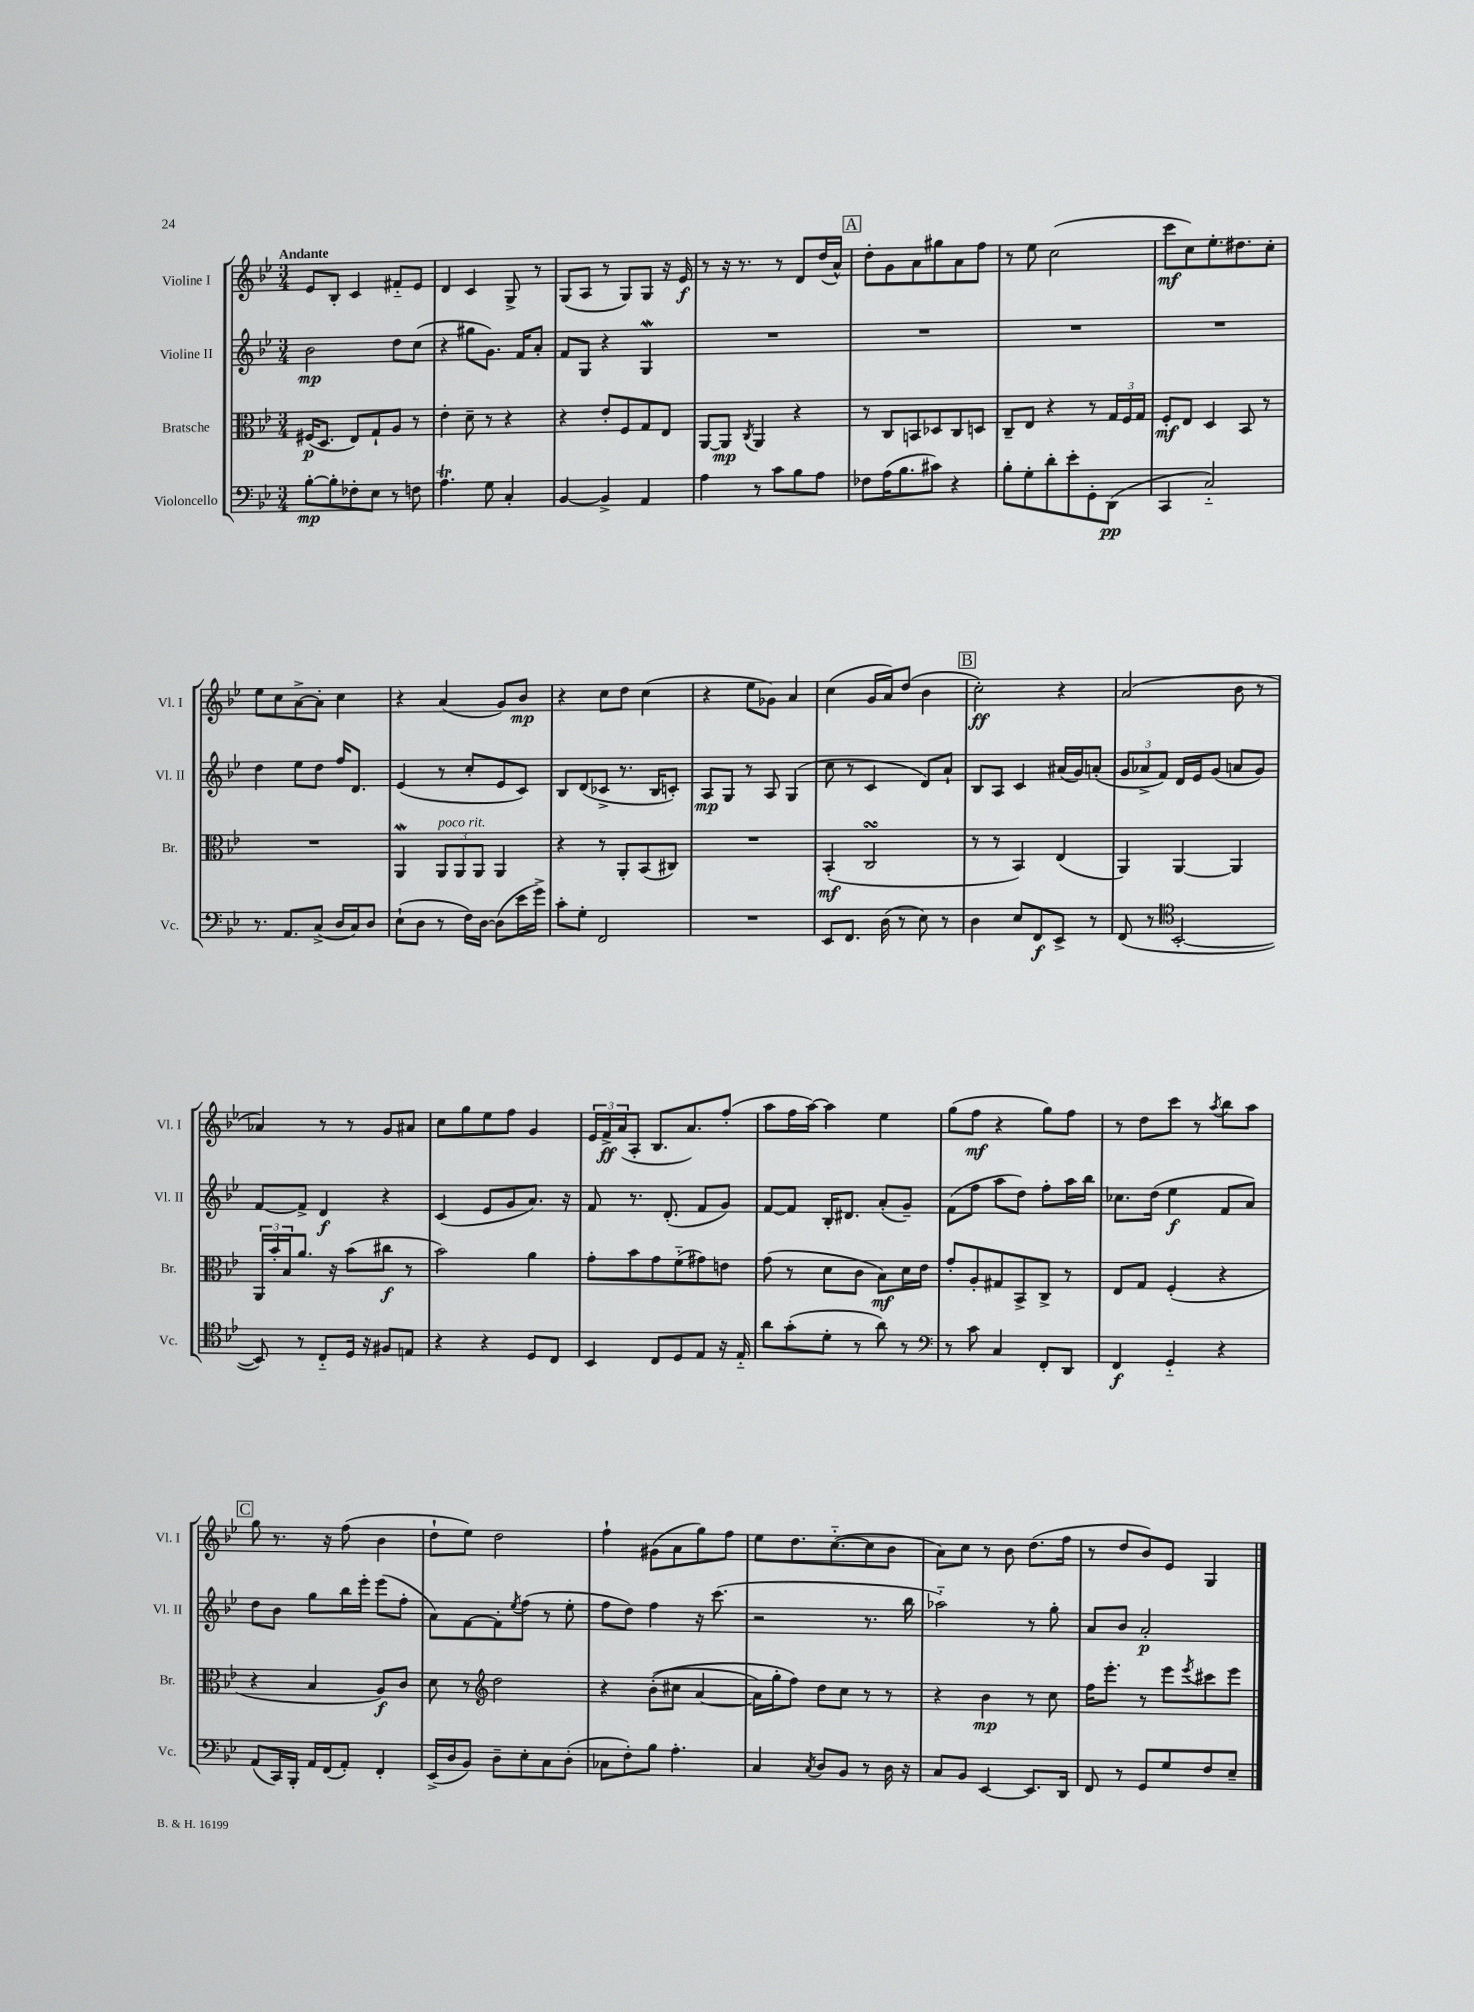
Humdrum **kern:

**kern	**kern	**kern	**kern
*staff4	*staff3	*staff2	*staff1
*clefF4	*clefC3	*clefG2	*clefG2
*k[b-e-]	*k[b-e-]	*k[b-e-]	*k[b-e-]
*M3/4	*M3/4	*M3/4	*M3/4
[8B-'	(16F#	2b-	8e-
.	8.D	.	.
8B-']	.	.	8B-'
8F-'	8E-)	.	4c
8E-	8G`	.	.
8r	8A	8dd	8f#'~
8F	8r	(8cc	8e-
=	=	=	=
4.A	4e-'	4r	4d
.	8d~	8gg#	4c
8G	8r	8.g)	.
4C'	4r	.	8G^
.	.	16f	.
.	.	8a'	8r
=	=	=	=
[4BB-	4r	8f	(8G
.	.	8G	8A
4BB-^]	8e-'	4r	8r
.	8F	.	8G)
4AA	8G	4G	8G
.	8E-	.	16r
.	.	.	16e-
=	=	=	=
4A	[8AA	2.r	8r
.	8AA]	.	16r
.	.	.	8.r
.	8qC	.	.
8r	4AA	.	.
8c	.	.	8r
8B-	4r	.	8d
8A	.	.	(16dd
.	.	.	16a^^)
=	=	=	=
8F-	8r	2.r	8dd'
(16A	8C	.	8g
8.B-	.	.	.
.	8BB	.	8a
8c#)	8D-	.	8gg#
4r	8C	.	8a
.	8D	.	8ff
=	=	=	=
8B-'	8C~	2.r	8r
8G'	8E-	.	8ee-
8d'	4r	.	(2cc
8e-'	.	.	.
8GG'	8r	.	.
(8DD	24G	.	.
.	24F	.	.
.	24G	.	.
=	=	=	=
4CC	8F'	2.r	8ccc
.	8E-	.	8cc)
2C'~)	4D	.	8.ee-'
.	.	.	8.dd#
.	8BB-	.	.
.	8r	.	8cc'
=	=	=	=
8.r	2.r	4dd	8ee-
.	.	.	8cc
8.AA	.	.	.
.	.	8ee-	[8a^
(8C^	.	8dd	8a']
16D	.	16ff	4cc
16C)	.	8.d	.
8D	.	.	.
=	=	=	=
(8E-`	4AA	(4e-	4r
8D	.	.	.
8r	12AA	8r	(4a
.	12AA	.	.
16F)	.	8cc'	.
.	12AA	.	.
[16D	.	.	.
(8D]	4AA	8e-	8g)
16e-	.	8c)	8b-
16g^)	.	.	.
=	=	=	=
8c'	4r	8B-	4r
8G'	.	(8d	.
2FF	8r	8c-^	8cc
.	8AA'	8.r	8dd
.	(8BB-	.	(4cc
.	.	16B-	.
.	8C#)	8c')	.
=	=	=	=
2.r	2.r	8A	4r
.	.	8G	.
.	.	8r	8ee-
.	.	8A	8g-)
.	.	(4G	4a
=	=	=	=
8EE-	(4BB-'	8cc	(4cc
8.FF	.	8r	.
.	2C	4c	16g
(16D	.	.	16a)
8r	.	.	(8dd
8E-)	.	8d)	4b-
8r	.	8a`	.
=	=	=	=
4D	8r	8B-	2cc')
.	8r	8A	.
8E-	4BB-)	4c	.
8FF	.	.	.
8EE-^	(4E-	(16a#	4r
.	.	16g)	.
8r	.	(8a'	.
=	=	=	=
(8FF	4AA)	12g	(2a
.	.	12a-^	.
8r	.	.	.
.	.	12f)	.
*clefC4	*	*	*
[2BB-'	[4AA	16d	.
.	.	16e-	.
.	.	(8g	.
.	4AA]	8a	8b-
.	.	8g)	8r
=	=	=	=
8BB-])	24AA	[8f	4a-)
.	24b-'	.	.
.	24B-	.	.
8r	8.a	8f^]	.
8C'~	.	4d	8r
.	16r	.	.
16D	(8b-	.	8r
16r	.	.	.
8F#	8cc#	4r	8g
8E	8r	.	8a#
=	=	=	=
4r	2b-)	(4c	8cc
.	.	.	8gg
4r	.	8e-	8ee-
.	.	8g	8ff
8D	4a	8.a)	4g
8C	.	.	.
.	.	16r	.
=	=	=	=
4BB-	8g'	8f	24e-
.	.	.	24f^
.	.	.	(24a
.	8b-	8.r	8A'
8C	8g	.	8.B-
.	.	(8.d'	.
8D	(8f'~	.	.
.	.	.	8.a)
8E-	8g#)	8f	.
16r	8e	8g)	(8ff'
16E-'~	.	.	.
=	=	=	=
8a	(8g	[8f	8aa
(8g'	8r	8f]	16ff
.	.	.	[16aa)
8d'	8d	16B-'	4aa]
.	.	8.d#	.
8r	8c	.	.
8a)	8B-)	(8a'	4ee-
8r	16d	8g~)	.
.	16e-	.	.
=	=	=	=
*clefF4	*	*	*
8r	8g'	(8f	(8gg
8c	8A'	8ff	8ff
4C	8G#	8aa	4r
.	8BB-^	8dd)	.
8FF'	8C^	8ff'	8gg)
8DD	8r	16aa	8ff
.	.	16bb-	.
=	=	=	=
4FF	8E-	8.cc-	8r
.	8G	.	8dd
.	.	(16dd	.
4GG'~	(4F'	4ee-	8ccc
.	.	.	8r
.	.	.	8qaa
4r	4r	8f	8bb-
.	.	8a)	8aa
=	=	=	=
(8AA	4r	8dd	8gg
16CC)	.	8b-	8.r
16BBB-'	.	.	.
16AA	4B-	8gg	.
(16FF	.	.	16r
8AA')	.	16bb-	(8ff
.	.	16eee-'	.
4FF'	8A)	(8eee-	4b-
.	8c	8ff'	.
=	=	=	=
(16EE-^	8d	8a)	8dd`
16D	.	.	.
8BB-)	8r	[8f	8ee-)
*	*clefG2	*	*
8D~	2dd	8f']	2dd
.	.	8qee-	.
8E-'	.	(8ff	.
8C	.	8r	.
(8D'	.	8ee-'	.
=	=	=	=
8C-	4r	8ff	4ff`
8F')	.	8dd)	.
8B-	&((8b-'	4ff	(8g#
4.A'	8cc#	.	8a
.	[4a	16r	8gg)
.	.	(8.ccc	.
.	.	.	8ff
=	=	=	=
4C	16a])	2r	8ee-
.	16gg'	.	.
.	8ff&)	.	8.dd
8qC	.	.	.
8D	8dd	.	.
.	.	.	([8.cc'~
8BB-	8cc	.	.
8r	8r	8.r	8cc]
16D	8r	.	8b-
16r	.	16bb-	.
=	=	=	=
8C	4r	2aa-'~)	8a)
8BB-	.	.	8cc
[4EE-	4b-	.	8r
.	.	.	8b-
8.EE-]	8r	8r	(8.dd
.	8cc	8gg'	.
16DD	.	.	16ff
=	=	=	=
8FF	16ff	8a	8r
.	8.eee-'	.	.
8r	.	8b-	8dd
8GG	8r	2a'	8b-)
8G	8eee-	.	8e-
.	8qeee-	.	.
8F	8ccc#	.	4G
8E-~	8eee-	.	.
==	==	==	==
*-	*-	*-	*-
